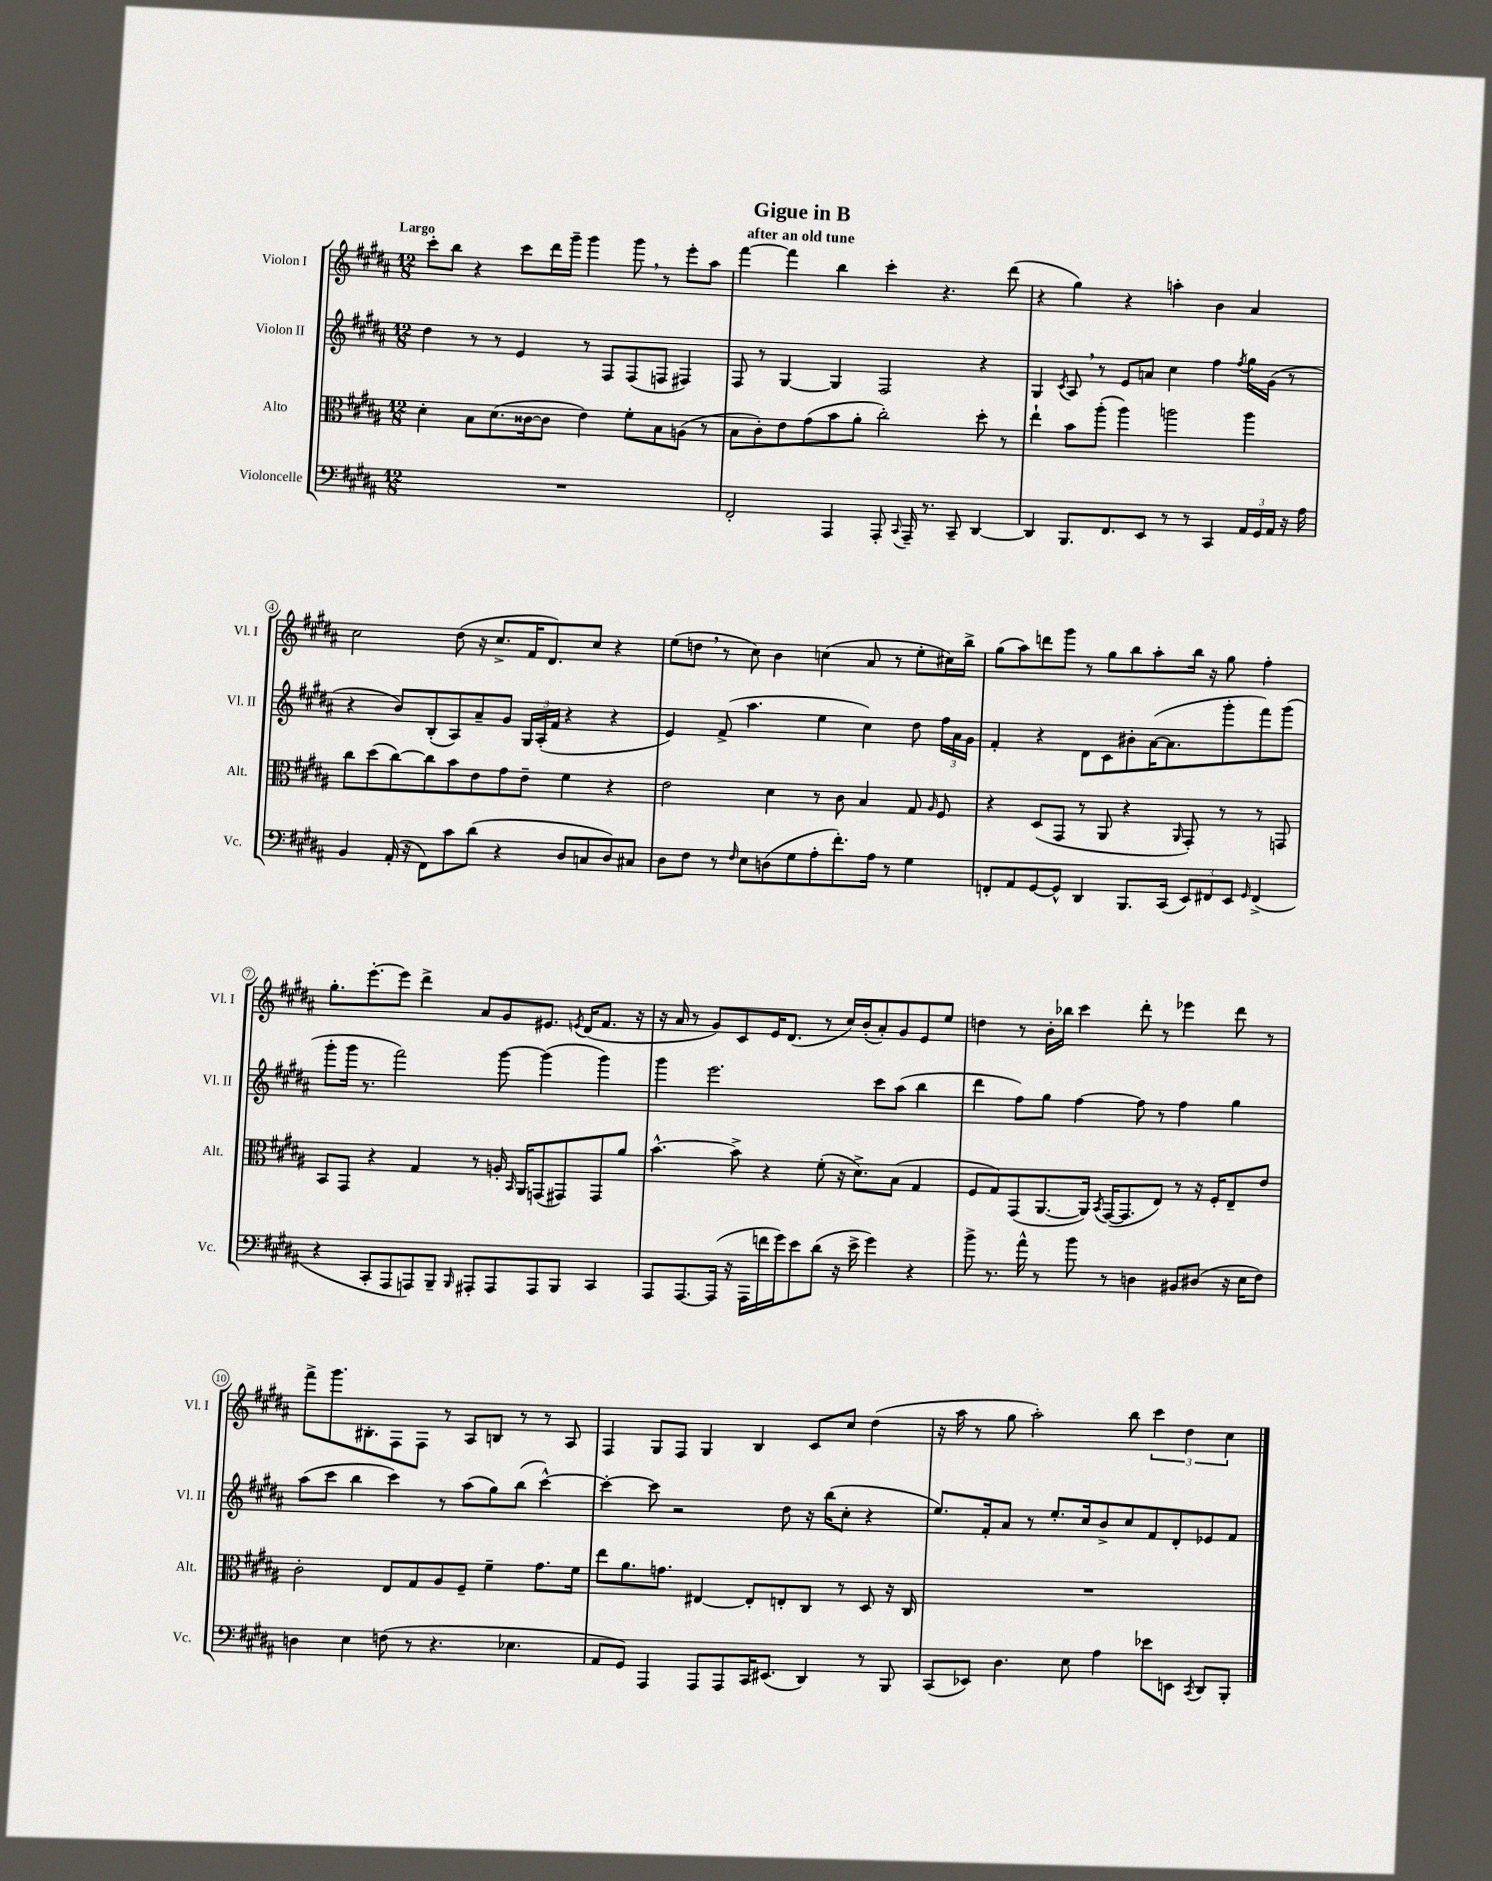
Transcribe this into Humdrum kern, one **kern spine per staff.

**kern	**kern	**kern	**kern
*staff4	*staff3	*staff2	*staff1
*clefF4	*clefC3	*clefG2	*clefG2
*k[f#c#g#d#a#]	*k[f#c#g#d#a#]	*k[f#c#g#d#a#]	*k[f#c#g#d#a#]
*M12/8	*M12/8	*M12/8	*M12/8
1.r	4d#'\	4dd#\	8ccc#'\L
.	.	.	8bb\J
.	8B\L	8r	4r
.	(8.d#\	8r	.
.	.	4e/	8ccc#\L
.	[16c##\k	.	.
.	8c##\]J	.	16ddd#\L
.	.	.	16ggg#~\JJ
.	4e\)	8r	4ggg#\
.	.	8F#/L	.
.	8f#'\L	(8F#/	8ggg#\
.	8B\	8F/J	8r
.	(8A\J	4F#/)	8eee'\L
.	8r	.	8aa#\J
=	=	=	=
2FF#'/	8B\L	8F#/	[4fff#\
.	8c#'\)	8r	.
.	8e\	[4G#/	4fff#\]
.	(8g#\	.	.
4AAA#/	8b\	4G#/]	4bb\
.	8a#'\J	.	.
8AAA#'/	2cc#'\)	2F#/	4ccc#'\
8qqCC#/	.	.	.
16AAA#~/	.	.	.
8.r	.	.	.
.	.	.	4.r
8CC#~/	.	.	.
[4DD#/	8dd#'\	4r	.
.	8r	.	(8ddd#\
=	=	=	=
4DD#/]	4ee`\	4G#/	4r
.	.	8qc#/	.
8.BBB/L	8b\L	8A#/	4gg#\)
.	(8aa#'\J	8r	.
8.FF#/	.	.	.
.	4aa#\)	8e/L	4r
8EE/J	.	8a/J	.
8r	2aa\	4cc#\	4aa'\
8r	.	.	.
4CC#/	.	4ff#\	4b\
.	.	8qff#/	.
24AA#/LL	4aa\	16gg#\LL	4a#/
24GG#/	.	.	.
.	.	(16g#\JJ	.
24AA#/JJ	.	.	.
16r	.	8r	.
16A#\	.	.	.
=	=	=	=
4BB/	8cc#\L	4r	2cc#\
.	(8dd#\	.	.
(16AA#'/	[8cc#\)	8b/L)	.
16r	.	.	.
8FF#\L)	8cc#\]	(8B'/	.
8c#\	8b\	8A#/)	(8dd#\
(8d#\J	8e\	8a#~/	16r
.	.	.	8.cc#^/L
4r	8g#\	8g#/J	.
.	8e~\J	24G#/LL	16f#/K
.	.	(24A#'/	.
.	.	.	8.d#/)
.	.	24f#/JJ	.
8D#/L	4f#\	4r	.
8C/	.	.	8cc#/J
8D#/)	4r	4r	4r
8C#/J	.	.	.
=	=	=	=
8D#\L	2e\	4e/)	(8ee\L
8F#\J	.	.	8dd\J
8r	.	(8f#^/	8r
16qqF#/	.	.	.
8E\L	.	4.aa#\	8cc#\)
(8D\	4d#\	.	4b\
8G#\	.	.	.
8A#'\	8r	4ee\	(4cc\
8.f#'\)	8c#\	.	.
.	4B/	4cc#\)	8a#/
16A#\Jk	.	.	.
8r	.	.	8r
4G#\	8G#/	8dd#\	8ee'\L
.	16qqA#/	.	.
.	8F#/	24ff#\LL	16cc#\L)
.	.	24a#\	.
.	.	.	16bb^\JJ
.	.	24g#\JJ	.
=	=	=	=
8FF'/L	4r	4f#'/	(8gg#\L
8AA#/	.	.	8aa#\)
[8GG#/	(8D#/L	4r	8ddd\
8GG#^^/]J	8GG#/J	.	8ggg#\J
4DD#/	8r	8d#\L	8r
.	8AA#/	8c#\	8gg#\L
8.BBB/L	4r	8b#'\	8bb\
.	.	([16a#\K	8aa#'\
(16CC#/Jk	.	8.a#\]	.
.	16qqAA#/	.	.
12EE/L)	8GG#'/)	.	16bb\Jk
.	.	.	16r
12FF#/	.	.	.
.	8r	8ggg#'\	8gg#\
12EE/J	.	.	.
16qqGG#/	.	.	.
(4FF#^/	8r	8fff#\)	4ff#'\
.	8GG/	(8ggg#\J	.
=	=	=	=
4r	8BB/L	8ggg#'\L	8.gg#'\L
.	8GG#/J	16ggg#\Jk	.
.	.	8.r	[8.eee'\
8CC#'/L	4r	.	.
8AAA#/	.	2fff#\)	8eee\]J
8AAA/)	4G#/	.	4ddd#^\
8BBB~/J	.	.	.
16qqBBB/	.	.	.
8AAA#'/L	8r	.	8a#/L
8AAA#/	16A'/	[8ggg#\	8g#/
.	16qqBB/	.	.
.	16AA#/LK	.	.
8AAA#/	(8GG/	(4ggg#\]	8.e#/J
8BBB/J	8GG#/)	.	.
.	.	.	8qe/
.	.	.	(16d#/LK
4CC#/	8GG#/	4ggg#\)	8.f#/J
.	8a#/J	.	.
.	.	.	16r
=	=	=	=
8AAA#/L	[4.b^^\	4ggg#\	16r
.	.	.	16a#/
[8.AAA#/	.	.	8r
.	.	2.eee\	8g#/L)
(16AAA#/]Jk	.	.	.
16r	8b^\]	.	8c#/
16AAA#\LL	.	.	.
16f\	4r	.	16e/K
16g#\J)	.	.	(8.d#/J
8e\	.	.	.
(8d#\J	(8f#'\	.	8r
16r	16r	.	16cc#/LL)
16e^\	8.d#^\L)	.	(16b'/J
4g#\)	.	8ccc#\L	8a#'/)
.	(8B\J	(8aa#\J	8g#/
4r	4G#/	4bb\	8e/
.	.	.	8ee/J
=	=	=	=
8b^\	8F#/L	4ddd#\	4dd\
8.r	8G#/)	.	.
.	(8GG#/	8ff#\L)	8r
16a#^^\	.	.	.
8r	[8.AA#/	8gg#\J	16b'\LL
.	.	.	16bb-\JJ
8b\	.	[4ff#\	4ccc#\
.	16AA#/]Jk)	.	.
.	8qBB/	.	.
8r	([16GG#/LK	.	.
.	8.GG#/]	.	.
4D\	.	8ff#\]	8ddd#'\
.	8E/J)	8r	8r
8BB#/L	8r	4ff#\	4eee-\
(8D#/J	16r	.	.
.	16F#'/LK	.	.
16r	8E~/	4gg#\	8ddd#\
16E\LK	.	.	.
8F#\J)	8e/J	.	8r
=	=	=	=
4D\	2c#'\	(8aa#\L	8fff#^\L
.	.	8ccc#\J	8.ggg#\
4E\	.	4bb\	.
.	.	.	8.B#'\
(8F\	8E/L	4ccc#\)	8F#\
8r	8G#/	.	8F#\J
4.r	8A#/	8r	8r
.	8F#~/J	(8aa#\L	8A#/L
.	4f#~\	8gg#\)	8B/J
4.E-\	.	(8bb\J	8r
.	8.g#\L	[4ccc#^^\)	8r
.	.	.	8A#/
.	16f#\Jk	.	.
=	=	=	=
8AA#/L	8ee\L	4ccc#'\_	4F#/
8GG#/J)	8.a#\	.	.
4AAA#/	.	8ccc#\]	8G#/L
.	8.g\J	.	.
.	.	2r	8F#/J
8AAA#/L	[4E#/	.	4G#/
8AAA#/	.	.	.
16CC#/K	8E#'/]L	.	4B/
(8.EE#/J	.	.	.
.	8E'/	8dd#\	.
4DD#/)	8C#/J	16r	8c#/L
.	.	(16bb\LK	.
.	8r	8cc#'\J	8cc#/J
8r	8D#/	4r	(4dd#\
8BBB/	16r	.	.
.	16C#/	.	.
=	=	=	=
(8CC#/L	1.r	8.ee/L)	16r
.	.	.	16aa#\
8EE-/J)	.	.	8r
.	.	16f#'/k	.
4.D#\	.	8a#/J	8gg#\
.	.	8r	2aa#'\)
.	.	8.ee'/L	.
8E\	.	.	.
.	.	16cc#/k	.
4A#\	.	8b^/	.
.	.	8cc#/	8bb\
8e-\L	.	8f#/	6ccc#\
8EE\J	.	8d#'/	.
.	.	.	6dd#\
8qCC#/	.	.	.
8DD#/L	.	8e-/	.
.	.	.	6cc#\
8BBB'/J	.	8f#/J	.
==	==	==	==
*-	*-	*-	*-
